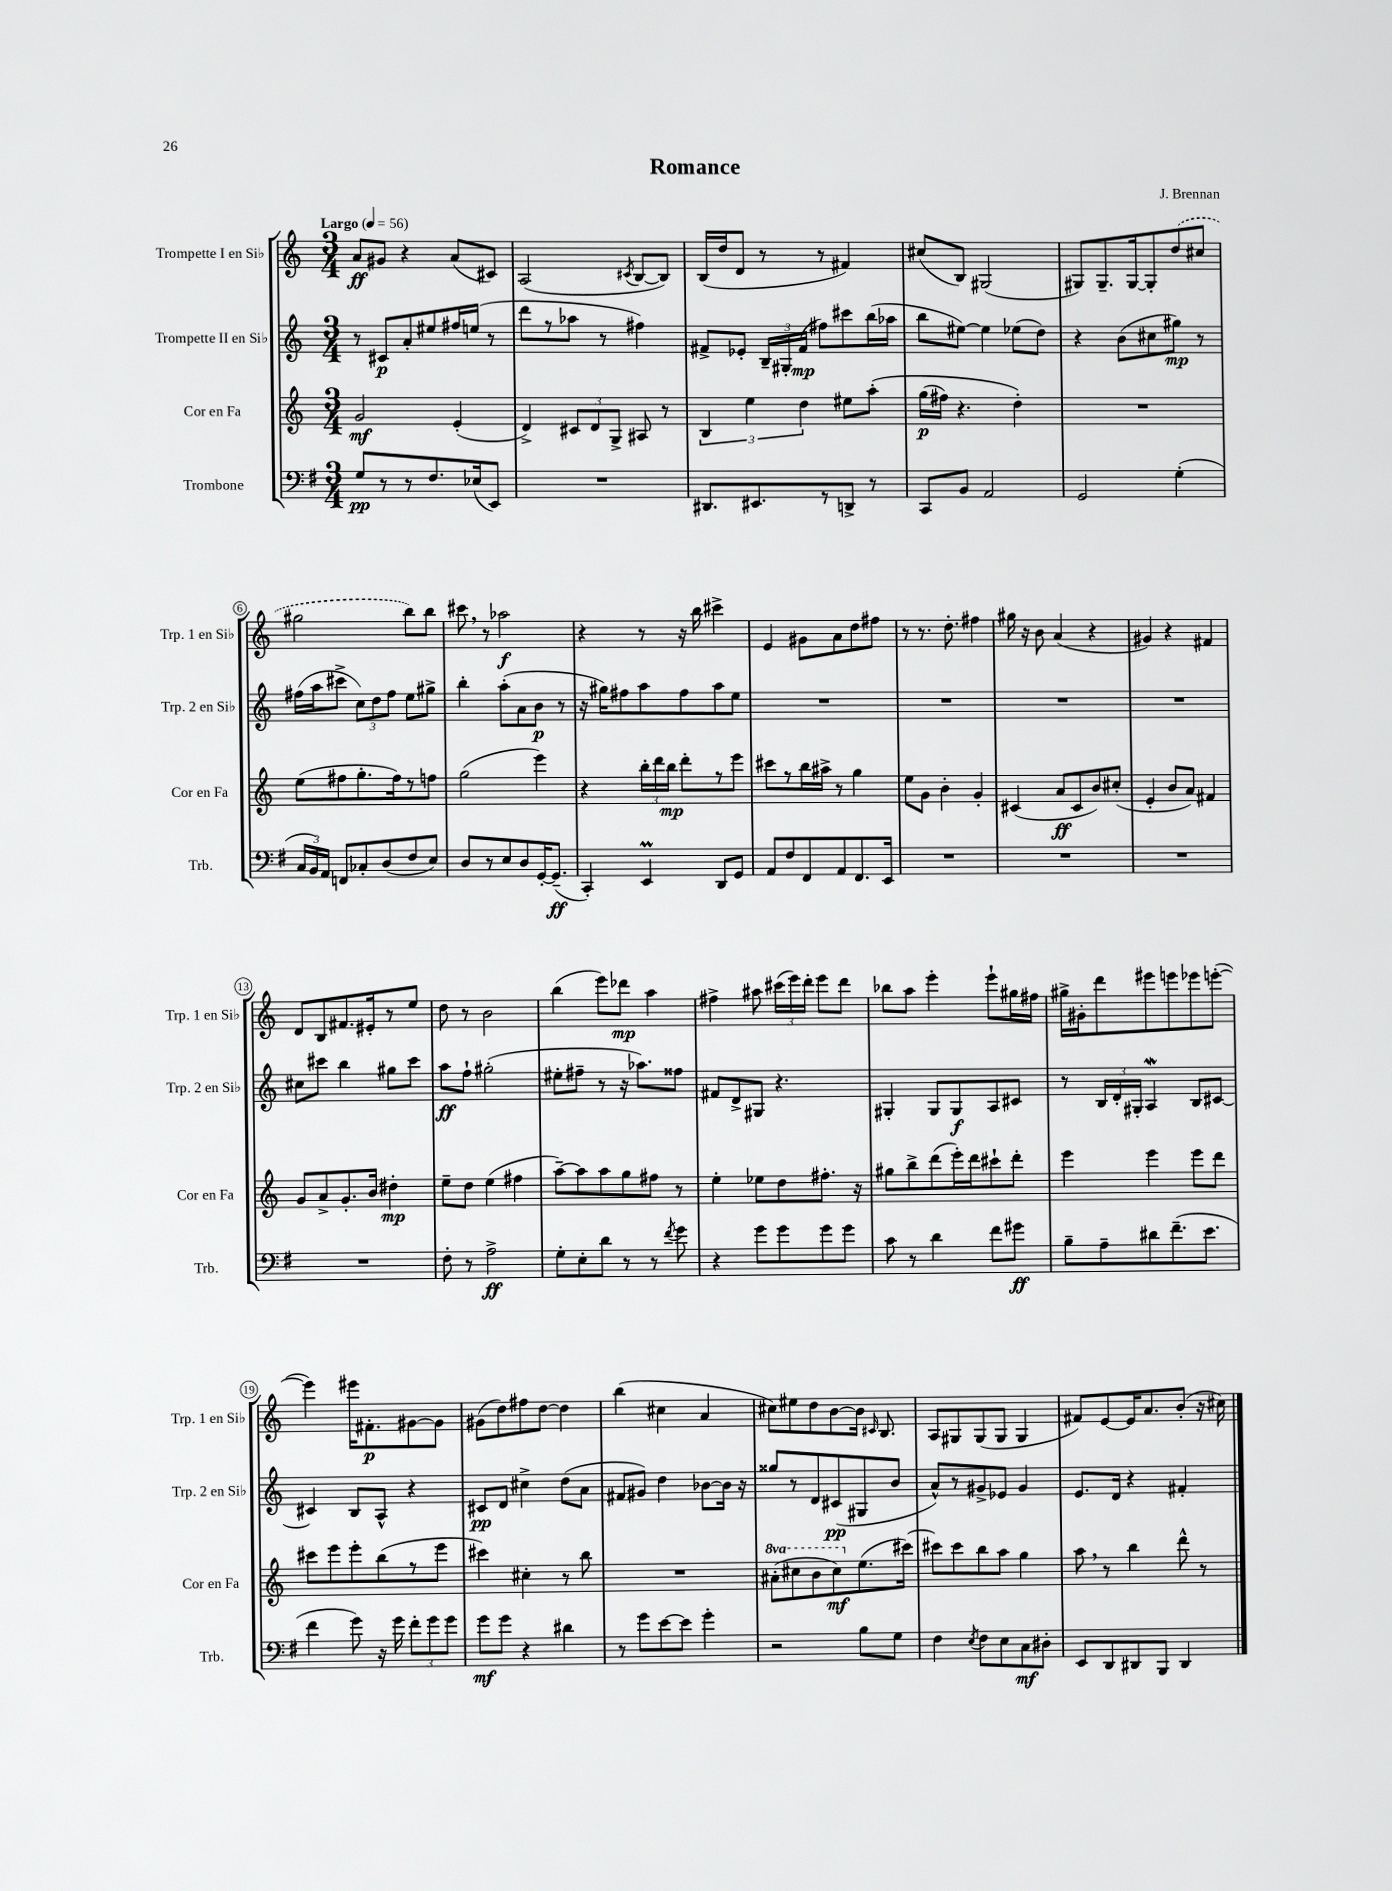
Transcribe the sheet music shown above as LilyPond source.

\header { title = "Romance" composer = "J. Brennan" }
<<
\new StaffGroup <<
\new Staff = "s0" \with { instrumentName = "Trompette I en Sib" shortInstrumentName = "Trp. 1 en Sib" } {
    \clef treble \key c \major \numericTimeSignature \time 3/4 \tempo "Largo" 4 = 56
    \autoBeamOff a'8[\ff gis'8] r4 a'8[( cis'8]) |
    a2( \acciaccatura { cis'8 } b8[~ b8]) |
    b16[( d''16 d'8] r8 r8 fis'4) |
    cis''8[( b8]) gis2( |
    gis8[) gis8.-- gis16~ gis8-. \once \slurDashed d''8( cis''8] |
    gis''2 b''8[) b''8] |
    cis'''8 \breathe r8 aes''2\f |
    r4 r8 r16 b''16 cis'''4-> |
    e'4 gis'8[ a'8 d''8 fis''8] |
    r8 r8. d''8.-. fis''4 |
    gis''16 r16 b'8 a'4( r4 |
    gis'4) r4 fis'4 |
    d'8[ b8 fis'8. eis'16-. r8 e''8] |
    d''8 r8 b'2 |
    b''4( e'''8[) des'''8]\mp a''4 |
    fis''4-> ais''8 \tuplet 3/2 { cis'''16[( e'''16) d'''16]-. } e'''8[ d'''8] |
    bes''8[ a''8] e'''4-. e'''8[-! gis''16 fis''16] |
    gis''16[-> gis'16-. d'''8 eis'''8 e'''8 ees'''8 e'''8]~-.( |
    e'''4) eis'''16[ fis'8.-.\p gis'8~ gis'8] |
    gis'8[( d''8) fis''8 d''8]~ d''4 |
    b''4( cis''4 a'4 |
    cis''8[) eis''8 d''8 b'8~ b'16] \grace { cis'16 } b8. |
    a8[ gis8 gis8( gis8] gis4 |
    fis'8[) e'8~ e'16 a'8. b'8]-.( r16 cis''16) \bar "|." |
}
\new Staff = "s1" \with { instrumentName = "Trompette II en Sib" shortInstrumentName = "Trp. 2 en Sib" } {
    \clef treble \key c \major \numericTimeSignature \time 3/4
    \autoBeamOff r8 cis'8[\p a'8-. eis''8 fis''16 e''16]( r8 |
    d'''8[ r8 aes''8] r8 fis''4) |
    fis'8[-> ees'8]-. \tuplet 3/2 { b16[-- gis16-. fis'16]\mp( } fis''8[) cis'''8 b''16( aes''16] |
    b''8[ eis''8]~) eis''4 ees''8[( d''8]) |
    r4 b'8[( cis''8 gis''8]\mp) r8 |
    fis''16[( a''16 cis'''8]-> \tuplet 3/2 { c''8[) d''8 fis''8] } e''8[ gis''8]-> |
    b''4-. a''8[-.( a'8 b'8]\p r8 |
    r16 gis''16[) fis''8 a''8 fis''8 a''8 e''8] |
    R2. |
    R2. |
    R2. |
    R2. |
    cis''8[ cis'''8] b''4 gis''8[ cis'''8] |
    a''8[\ff f''8]-! gis''2-.( |
    eis''8[-. fis''8]-- r8 r16 aes''8.[) fisis''8] |
    fis'8[ d'8-> gis8] r4. |
    gis4-. gis8[ gis8\f a8 cis'8] |
    r8 \tuplet 3/2 { b16[ d'16-. gis16]-. } a4\mordent b8[ cis'8]~ |
    cis'4 b8[ a8]-^ r4 |
    cis'8[\pp d'8] cis''4-> d''8[( a'8] |
    fis'8[ gis'8]) d''4 bes'8[~ bes'16] r16 |
    gisis''8[ r8 d'8 cis'8\pp( gis8 b'8] |
    a'8[-^) r8 gis'8-> ees'8] gis'4 |
    e'8.[ d'16] r4 fis'4-. \bar "|." |
}
\new Staff = "s2" \with { instrumentName = "Cor en Fa" shortInstrumentName = "Cor en Fa" } {
    \clef treble \key c \major \numericTimeSignature \time 3/4 \set Staff.ottavationMarkups = #ottavation-simple-ordinals
    \autoBeamOff g'2\mf e'4-.( |
    d'4->) \tuplet 3/2 { cis'8[ d'8 g8]-> } ais8 r8 |
    \tuplet 3/2 { b4 e''4 d''4 } eis''8[ a''8]-.\( |
    g''16[\p( fis''16]) r4. d''4-.\) |
    R2. |
    e''8[( fis''8 g''8.-. fis''16) r8 f''8] |
    g''2( e'''4) |
    r4 \tuplet 3/2 { b''16[-. d'''16 b''16]\mp } d'''8[-. r8 e'''8] |
    cis'''8[ r8 b''16 ais''16]-> r8 g''4 |
    e''8[ g'8] b'4-. g'4-. |
    cis'4( a'8[\ff cis'8 b'8) cis''8]-.( |
    e'4-. b'8[ a'8]) fis'4 |
    g'8[ a'8-> g'8.-. b'16] dis''4-.\mp |
    e''8[-- d''8] e''4( fis''4 |
    a''8[~--) a''8 a''8 g''8 fis''8] r8 |
    e''4-. ees''8[ d''8 fis''8.]-. r16 |
    gis''8[ b''8-> d'''8( e'''16-.) d'''16 cis'''8-! d'''8]-. |
    e'''4 e'''4 e'''8[ d'''8] |
    cis'''8[ e'''8 e'''8-. b''8( r8 e'''8] |
    cis'''4) cis''4-. r8 b''8 |
    R2. |
    \ottava #1 ais''8[-.( cis'''8 b''8 cis'''8\mf) \ottava #0 e''8.( cis'''!16]~) |
    cis'''!8[ cis'''8 b''8 a''8] g''4 |
    a''8 \breathe r8 b''4 d'''8-^ r8 \bar "|." |
}
\new Staff = "s3" \with { instrumentName = "Trombone" shortInstrumentName = "Trb." } {
    \clef bass \key g \major \numericTimeSignature \time 3/4
    \autoBeamOff g8[\pp r8 r8 fis8. ees16( e,8]) |
    R2. |
    dis,8.[ eis,8. r8 d,8]-> r8 |
    c,8[ b,8] a,2 |
    g,2 g4-.( |
    \tuplet 3/2 { c16[ b,16) a,16] } f,8[ ces8-. d8( fis8 e8]) |
    d8[ r8 e8 d8 g,16~-. g,8.]--\ff( |
    c,4-.) e,4\prall d,8[ g,8] |
    a,8[ fis8 fis,8 a,8 fis,8. e,16] |
    R2. |
    R2. |
    R2. |
    R2. |
    fis8-. r8 a2->\ff |
    g8[-. e8-. d'8] r8 r8 \acciaccatura { fis'8 } g'8 |
    r4 g'8[ g'8 g'8 g'8] |
    c'8 r8 d'4 fis'8[ gis'8]\ff |
    b8[-- a8-- dis'8 fis'8.--( e'8.] |
    fis'4 g'8) r16 g'16 \tuplet 3/2 { fis'8[-. g'8 g'8] } |
    g'8[\mf g'8] r4 dis'4 |
    r8 g'8[ e'8~ e'8] g'4-. |
    r2 b8[ g8] |
    fis4 \acciaccatura { e8 } fis8[ e8 c8\mf dis8]-. |
    e,8[ d,8 dis,8 b,,8] dis,4 \bar "|." |
}
>>
>>
\layout { \context { \Score \override BarNumber.stencil = #(make-stencil-circler 0.1 0.3 ly:text-interface::print) } }
